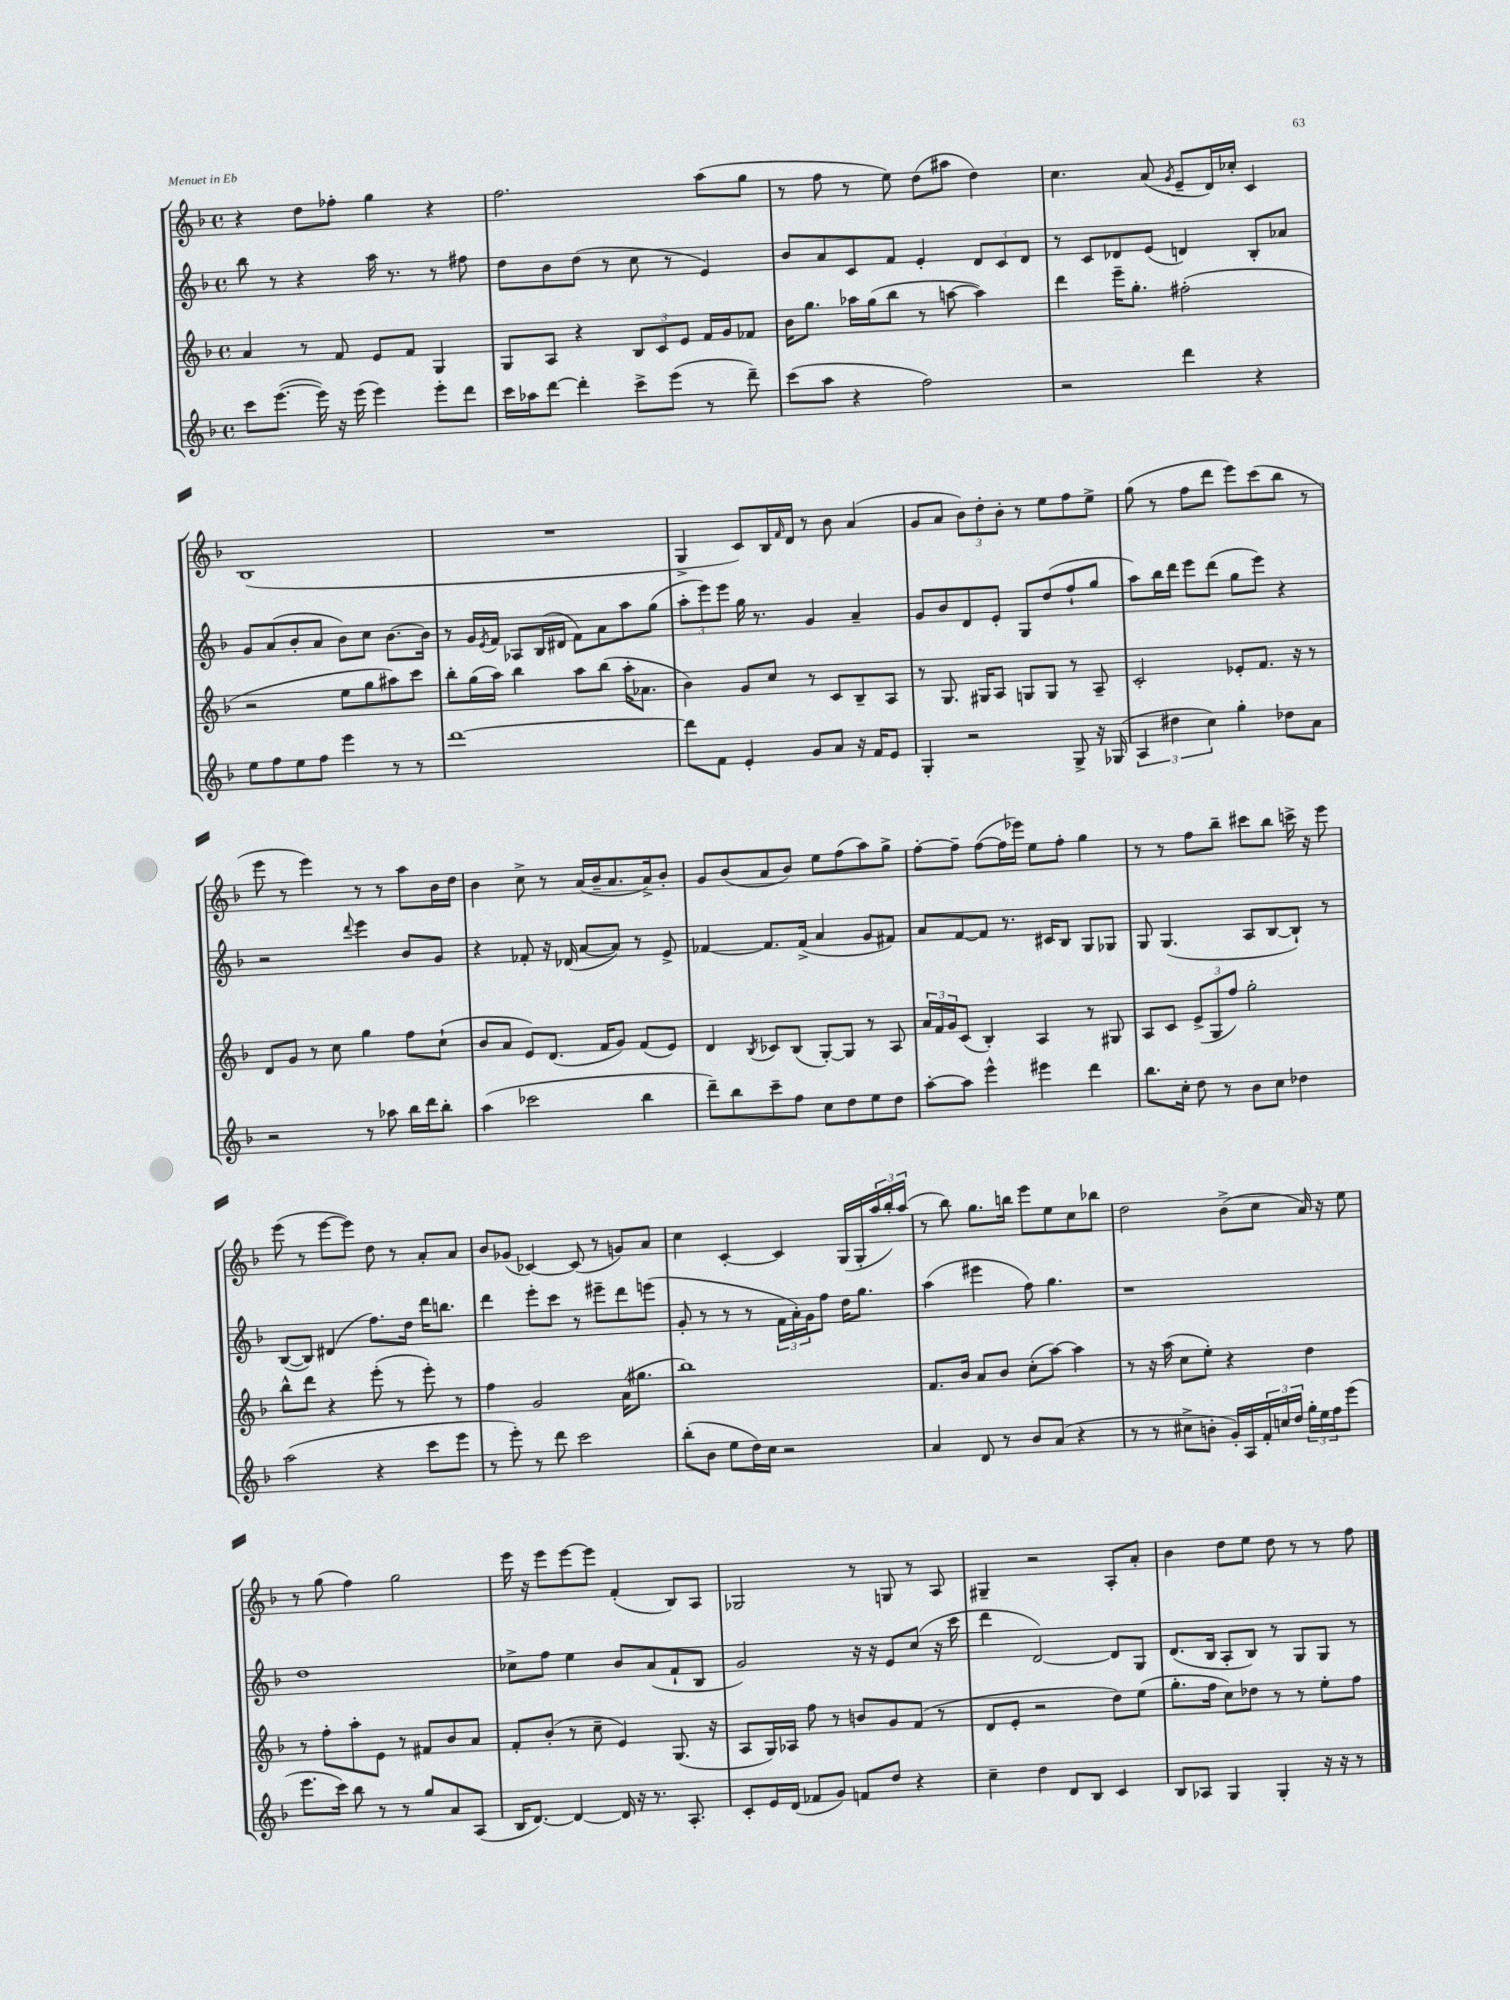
<<
\new StaffGroup <<
\new Staff = "s0" {
    \clef treble \key f \major \defaultTimeSignature \time 4/4
    r4 d''8 fes''8-. g''4 r4 |
    f''2. a''8( g''8 |
    r8 f''8 r8 e''8) d''8( ais''8 d''4) |
    c''4. a'8( \acciaccatura { g'8 } e'8-- d'16) ces''16-. c'4 |
    bes1( |
    R1 |
    g4-> c'8) bes16 \grace { f'16 } d'16 r8 bes'8 a'4( |
    g'8 a'8 \tuplet 3/2 { bes'8) d''8-. bes'8-. } r8 e''8 f''8 e''8-> |
    g''8( r8 f''8 d'''8 e'''8) c'''8( bes''8 r8 |
    e'''8 r8 e'''4) r8 r8 a''8 bes'16 d''16 |
    bes'4 c''8-> r8 a'16( bes'16-- a'8. a'16->) bes'8-. |
    g'8 bes'8( a'8 bes'8) e''8 f''8( a''8) g''8-> |
    f''8~-. f''8-- f''8~( f''16 ees'''16) e''8 f''8-. g''4 |
    r8 r8 f''8 bes''8-- cis'''8 bes''8 c'''16-> r16 e'''8 |
    e'''8( r8 e'''8~ e'''8) d''8 r8 a'8-. a'8 |
    bes'8 ges'8( ces'4~) ces'8( r8 g'8) a'8 |
    c''4 c'4~-. c'4 g16( g16-. \tuplet 3/2 { a''16 bes''16-.) a''16( } |
    r8 bes''8) g''8. b''16 e'''8 e''8 c''8 bes''8 |
    d''2 bes'8->( c''8 a'16) r16 e''8 |
    r8 g''8( f''4) g''2 |
    e'''16 r16 e'''8 e'''8~ e'''8 f'4-.( bes8) a8 |
    ges2 r8 g8 r8 a8 |
    gis4-- r2 a8-. a'8-. |
    bes'4 d''8 e''8 d''8 r8 r8 f''8 \bar "|." |
}
\new Staff = "s1" {
    \clef treble \key f \major \defaultTimeSignature \time 4/4
    bes''8 r8 r4 a''16 r8. r8 fis''8 |
    d''8 bes'8 d''8( r8 c''8 r8 e'4) |
    bes'8 a'8 c'8 f'8 e'4-. \tuplet 3/2 { d'8 c'8 d'8 } |
    r8 c'8 des'8 e'8( d'4) bes8-. aes'8 |
    g'8 a'8( bes'8-. a'8 bes'8) c''8 bes'8.~ bes'16 |
    r8 g'16 \acciaccatura { e'8 } f'16 aes8 bes16( dis'16 f'8) a'8 a''8 g''8( |
    \tuplet 3/2 { a''8-. e'''8) e'''8 } g''16 r8. g'4 a'4-- |
    g'8 bes'8 d'8 e'8-. g8 d''8( f''8-! g''8 |
    a''8) bes''16 d'''16 e'''8 d'''8( g''8 e'''8) r4 |
    r2 \appoggiatura { d'''8 } e'''4 bes'8 g'8 |
    r4 fes'8-. r16 des'16( a'8~ a'8) r8 e'8-> |
    fes'4~ fes'8. fes'16->( a'4 g'8 fis'8) |
    a'8 f'8~ f'8 r8. cis'16 bes8 g8 ges8 |
    g8 g4.( a8 bes8~ bes8-!) r8 |
    bes8~( bes8) dis'4( f''8.) d''16 d'''16 b''8. |
    d'''4 e'''8-. c'''8 r8 eis'''8-- d'''8 e'''8( |
    g'8-. r8 r8 r8 \tuplet 3/2 { f'16 a'16-.) g'16 } f''8 d''16 g''8. |
    a''4( eis'''4 f''8) g''4. |
    r1 |
    d''1 |
    ces''8-> f''8 e''4 bes'8 a'8( f'8-! bes8 |
    g'2) r16 r16 e'8 c''8( r16 c'''16 |
    d'''4 d'2~) d'8 g8 |
    d'8.( bes16 a8-. bes8) r8 g8 g8 r8 \bar "|." |
}
\new Staff = "s2" {
    \clef treble \key f \major \defaultTimeSignature \time 4/4
    a'4 r8 f'8 e'8 f'8 g4 |
    g8 a8 r4 \tuplet 3/2 { bes8 c'8 e'8 } f'16 g'16 fes'8 |
    bes'16 g''8. aes''16 g''16( bes''8 r8 a''8~ a''4) |
    d'''4 e'''16-- g''8.-. fis''2-.( |
    r2 e''8 g''8 ais''8) c'''8 |
    bes''8-. g''16( a''16) bes''4 a''8 bes''8( a''16-. aes'8. |
    bes'4) g'8 c''8 r8 c'8 bes8-- a8 |
    r8 g8. gis16 a8 g8 g8 r8 a8-- |
    c'2-. ees'8-. f'8. r16 r8 |
    d'8 g'8 r8 c''8 g''4 f''8 c''8-!( |
    bes'8 a'8 e'8) d'8.( f'16 g'8) f'8( e'8) |
    d'4 \acciaccatura { bes8 } ces'8 bes8( g8~-.) g8 r8 a8 |
    \tuplet 3/2 { a'16 f'16 g'16 } c'8( bes4-.) a4 r8 gis8 |
    a8 c'8 \tuplet 3/2 { e'8->( g8 f''8) } g''2-. |
    bes''8-^ d'''8 r4 e'''8-.( r8 e'''8-.) r8 |
    f''4 g'2 a'16( gis''8. |
    bes''1) |
    f'8. bes'16 a'8 bes'8 c''8-.( a''8~) a''4 |
    r8 r16 a''16( c''8 e''8-.) r4 d''4 |
    r8 f''8-. a''8-. e'8 r8 fis'8 bes'8 a'8 |
    f'8-. bes'8-.( r8 c''8-- e'4) g8.( r16 |
    a8 g16) aes16 f''8 r8 b'8 g'8 f'8( r8 |
    d'8 e'8-. r2 d''8) e''8( |
    g''8.-. f''16 c''8) des''8 r8 r8 e''8-. f''8 \bar "|." |
}
\new Staff = "s3" {
    \clef treble \key f \major \defaultTimeSignature \time 4/4
    c'''8 e'''8.~( e'''16) r16 e'''16( e'''4) e'''8-. d'''8 |
    c'''16 aes''16 d'''8~ d'''4-. c'''8-> e'''8( r8 d'''8--) |
    c'''8( a''8 r4 f''2) |
    r2 d'''4 r4 |
    e''8 f''8 e''8 f''8 e'''4 r8 r8 |
    d'''1~ |
    d'''8 f'8 e'4-. g'8 a'8 r16 f'16 e'8 |
    g4-. r2 g8-> r16 ges16( |
    \tuplet 3/2 { a4 dis''4 c''4) } g''4-. des''8 a'8 |
    r2 r8 aes''8 bes''16 d'''16 bes''8-. |
    a''4( ces'''2 bes''4 |
    d'''8--) bes''8 c'''8-- f''8 c''8 d''8 e''8 d''8 |
    a''8~-. a''8 e'''4-^ eis'''4 d'''4 |
    bes''8. c''16-. d''8 r8 bes'8 c''8 des''4 |
    a''2( r4 c'''8 e'''8 |
    r8 e'''8-.) r8 d'''8 c'''2 |
    bes''8-.( bes'8 e''8 d''16) c''16 r2 |
    a'4 d'8 r8 bes'8 a'8( r4 |
    r8 r8 cis''8-> b'8-. g'16-.) a16 \tuplet 3/2 { f'16-. c''16 d''16 } \tuplet 3/2 { g''16-. e''16 f''16 } e'''8( |
    e'''8. c'''16) bes''8 r8 r8 g''8 a'8 a8( |
    bes16 d'8.~) d'4~ d'16 r16 r8. a8.-. |
    c'8-. e'16 d'16( fes'8 g'8) f'8 d''8 r4 |
    c''4-- d''4 d'8 bes8 c'4 |
    bes8 aes8 g4 g4-. r16 r16 r8 \bar "|." |
}
>>
>>
\layout { \context { \Score \remove "Bar_number_engraver" } }
